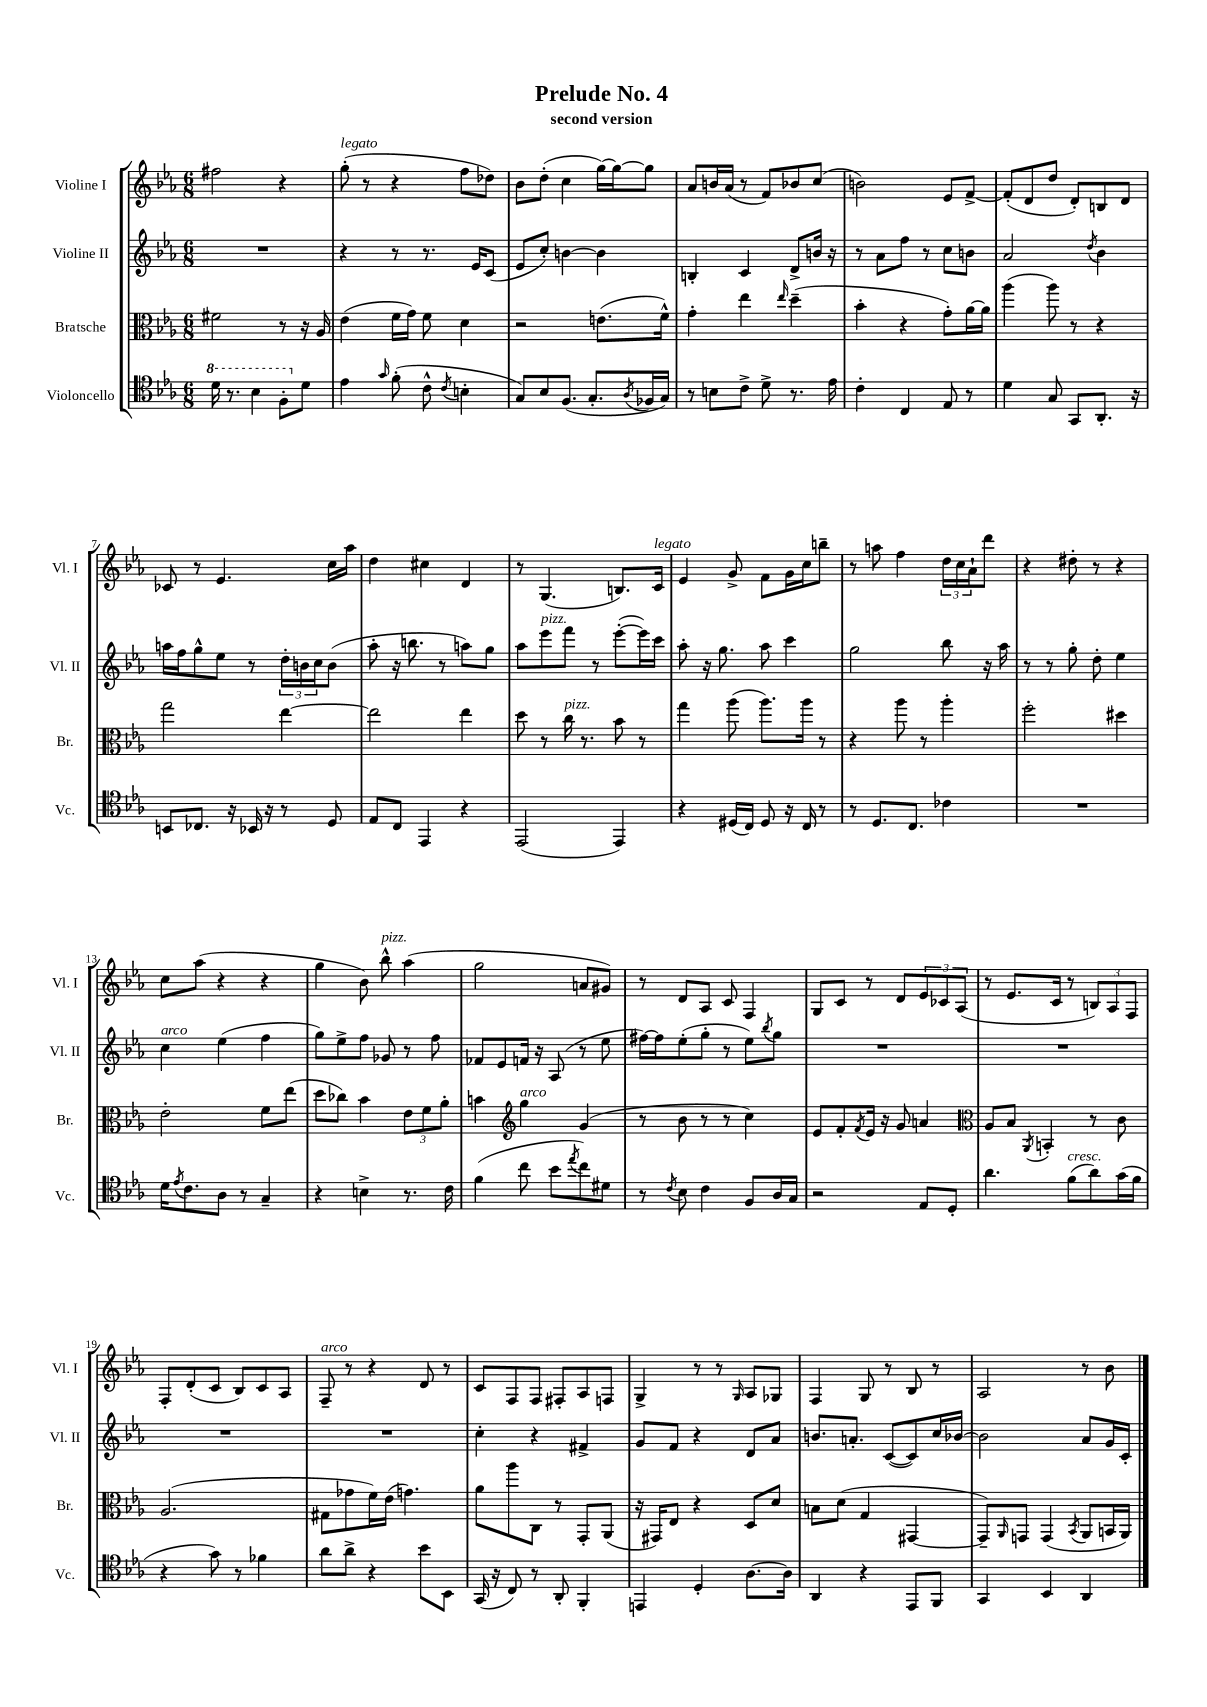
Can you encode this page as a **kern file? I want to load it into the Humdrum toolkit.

**kern	**kern	**kern	**kern
*staff4	*staff3	*staff2	*staff1
*clefC4	*clefC3	*clefG2	*clefG2
*k[b-e-a-]	*k[b-e-a-]	*k[b-e-a-]	*k[b-e-a-]
*M6/8	*M6/8	*M6/8	*M6/8
16dd	2f#	2.r	2ff#
8.r	.	.	.
4b-	.	.	.
8f'	8r	.	4r
8d	16r	.	.
.	16A-	.	.
=	=	=	=
4e-	(4e-	4r	(8gg'
.	.	.	8r
16qqg	.	.	.
(8f'	16f	8r	4r
.	16g)	.	.
8c^^	8f	8.r	.
8qc	.	.	.
4B'	4d	.	8ff
.	.	16e-	.
.	.	(8c	8dd-)
=	=	=	=
8G)	2r	8e-	8b-
8B-	.	8cc')	(8dd'
(8.F	.	[4b	4cc
8.G'	.	.	.
.	(8.e	4b]	[16gg)
.	.	.	16gg_
8qA-	.	.	.
16F-	.	.	8gg]
16G)	16f^^)	.	.
=	=	=	=
8r	4g'	4B'	8a-
8B	.	.	16b
.	.	.	(16a-
8c^	4ee-	4c	8r
8d^	.	.	8f)
.	16qqee-	.	.
8.r	(4dd~	8d^	8b-
.	.	16b	(8cc
16e-	.	16r	.
=	=	=	=
4c'	4b-'	8r	2b)
.	.	8a-	.
4C	4r	8ff	.
.	.	8r	.
8E-	8g')	8cc	8e-
8r	[16a-	8b	[8f^
.	16a-]	.	.
=	=	=	=
4d	(4aa-	2a-	(8f']
.	.	.	8d
8G	8aa-)	.	8dd
8GG	8r	.	8d')
.	.	8qdd	.
8.AA-'	4r	4b-	8B
.	.	.	8d
16r	.	.	.
=	=	=	=
8BB	2gg	16aa	8c-
.	.	16ff	.
8.C-	.	8gg^^	8r
.	.	8ee-	4.e-
16r	.	.	.
16BB-	.	8r	.
16r	.	.	.
8r	[4ee-	24dd'	.
.	.	24b	.
.	.	24cc	.
8D	.	(8b	16cc
.	.	.	16aa-
=	=	=	=
8E-	2ee-]	8aa-'	4dd
8C	.	16r	.
.	.	8.bb	.
4EE-	.	.	4cc#
.	.	8r	.
4r	4ee-	8aa)	4d
.	.	8gg	.
=	=	=	=
(2EE-	8dd	8aa-	8r
.	8r	8eee-	(4.G
.	16cc	8fff	.
.	8.r	.	.
.	.	8r	.
4EE-)	8b-	([8eee-'	8.B)
.	8r	16eee-])	.
.	.	16ccc	16c
=	=	=	=
4r	4gg	8aa-'	4e-
.	.	16r	.
.	.	8.gg	.
(16D#	(8aa-	.	8g^
16C)	.	.	.
8D#	8.aa-)	8aa-	8f
16r	.	4ccc	16g
16C	16aa-	.	16cc
8r	8r	.	8bb~
=	=	=	=
8r	4r	2gg	8r
8.D	.	.	8aa
.	8aa-	.	4ff
8.C	.	.	.
.	8r	.	.
4c-	4aa-'	8bb-	24dd
.	.	.	24cc
.	.	.	24a-`
.	.	16r	8ddd
.	.	16aa-	.
=	=	=	=
2.r	2ff'	8r	4r
.	.	8r	.
.	.	8gg'	8dd#'
.	.	8dd'	8r
.	4dd#	4ee-	4r
=	=	=	=
16d	2e-'	4cc	8cc
8qe-	.	.	.
8.c	.	.	.
.	.	.	(8aa-
8A-	.	(4ee-	4r
8r	.	.	.
4G~	8f	4ff	4r
.	(8ee-	.	.
=	=	=	=
4r	8dd	8gg)	4gg
.	8cc-)	8ee-^	.
4B^	4b-	8ff	8b-)
.	.	8g-	8bb-^^
8.r	12e-	8r	(4aa-
.	12f	.	.
.	.	8ff	.
.	12a-'	.	.
16c	.	.	.
=	=	=	=
(4f	4b	8f-	2gg
.	.	8e-	.
*	*clefG2	*	*
8cc	4gg	16f	.
.	.	16r	.
8b-	.	(8A-	.
8qee-	.	.	.
8cc)	(4g	8r	8a
8d#	.	8ee-	8g#)
=	=	=	=
8r	8r	[16ff#)	8r
.	.	16ff#]	.
8qc	.	.	.
8B-	8b-	(8ee-'	8d
4c	8r	8gg'	8A-
.	8r	8r	8c
8F	4cc)	8ee-)	4F
.	.	8qbb-	.
16A-	.	8gg	.
16G	.	.	.
=	=	=	=
2r	8e-	2.r	8G
.	8f'	.	8c
.	8qf	.	.
.	16e-	.	8r
.	16r	.	.
.	8g	.	8d
8E-	4a	.	12e-
.	.	.	12c-
8D'	.	.	.
.	.	.	(12A-
=	=	=	=
*	*clefC3	*	*
4.a-	8A-	2.r	8r
.	8B-	.	8.e-
.	8qAA-	.	.
.	4BB'	.	.
.	.	.	16c
(8f	.	.	8r
8a-)	8r	.	12B)
.	.	.	12A-
(16g	8c	.	.
.	.	.	12F
16f	.	.	.
=	=	=	=
4r	(2.A-	2.r	8F'
.	.	.	(8d'
8g)	.	.	8c
8r	.	.	8B-)
4f-	.	.	8c
.	.	.	8A-
=	=	=	=
8a-	8G#	2.r	8F~
8a-^	8g-	.	8r
4r	16f)	.	4r
.	(16e-	.	.
.	4.g)	.	.
8b-	.	.	8d
8BB-	.	.	8r
=	=	=	=
(16GG	8a-	4cc'	8c
16r	.	.	.
8C)	8aa-	.	8F
8r	8C	4r	8F
8AA-'	8r	.	8F#'
4FF'	8GG'	4f#^	8A-
.	(8AA-	.	8F
=	=	=	=
4EE	16r	8g	4G^
.	16GG#)	.	.
.	8E-	8f	.
4D'	4r	4r	8r
.	.	.	8r
.	.	.	16qqG
[8.A-	8D	8d	8A-
.	8d	8a-	8G-
16A-]	.	.	.
=	=	=	=
4AA-	8B	8.b	4F
.	(8d	.	.
.	.	8.a'	.
4r	4G	.	8G
.	.	([8c	8r
8EE-	[4GG#	8c])	8B-
8FF	.	16cc	8r
.	.	[16b-	.
=	=	=	=
4GG	8GG#~])	2b-]	2A-
.	16qqAA-	.	.
.	8GG	.	.
4BB-	(4GG	.	.
.	8qBB-	.	.
4AA-	8AA-	8a-	8r
.	16BB	16g	8b-
.	16AA-)	16c'	.
==	==	==	==
*-	*-	*-	*-
